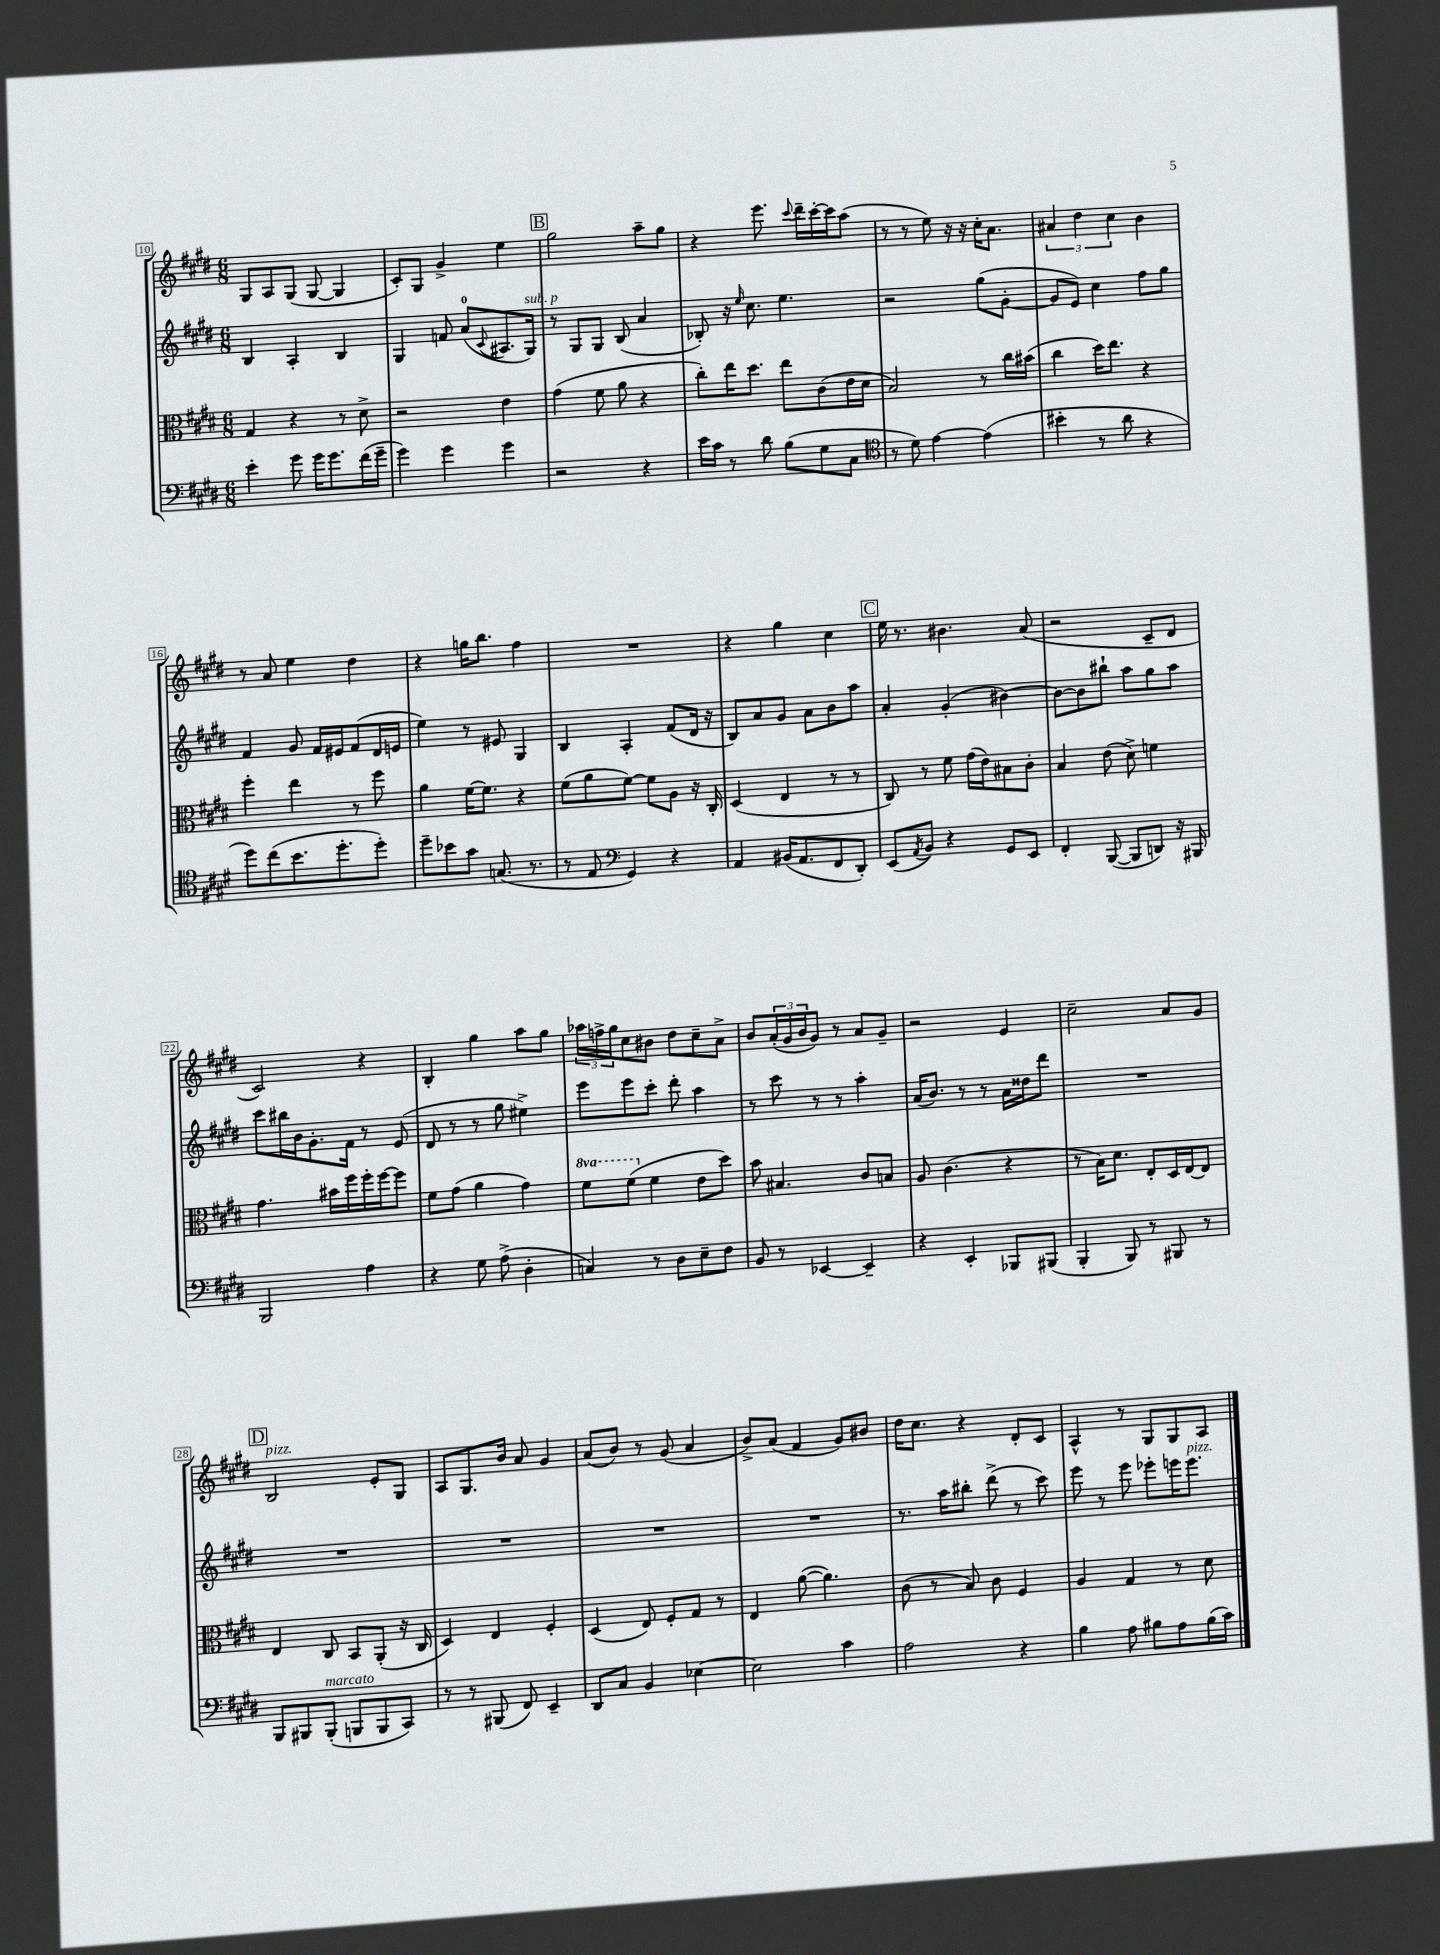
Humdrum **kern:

**kern	**kern	**kern	**kern
*staff4	*staff3	*staff2	*staff1
*clefF4	*clefC3	*clefG2	*clefG2
*k[f#c#g#d#]	*k[f#c#g#d#]	*k[f#c#g#d#]	*k[f#c#g#d#]
*M6/8	*M6/8	*M6/8	*M6/8
4e'\	4G#/	4B/	8G#/L
.	.	.	8A/
8g#\	4r	4A'/	(8G#/J
16g#\LK	.	.	[8G#/
8.g#\	.	.	.
.	8r	4B/	4G#/]
(16f#\L	8d#^\	.	.
16g#~\JJ	.	.	.
=	=	=	=
4g#\)	2r	4G#/	8c#'/L)
.	.	.	8G#/J
4g#\	.	8f/	4g#^/
.	.	(8a/L	.
.	.	8qqc#/	.
4g#\	4e\	8.A#/	4ee\
.	.	16G#/Jk)	.
=	=	=	=
2r	(4g#\	8r	2gg#\
.	.	8G#/L	.
.	8f#\	8G#/J	.
.	8a\	(8B/	.
4r	4r	4a/	8aa~\L
.	.	.	8gg#\J
=	=	=	=
16e\LL	8cc#'\L)	8B-'/)	4r
16c#\JJ	.	.	.
8r	16ee\K	16r	.
.	.	16qqee/	.
.	8.dd#\J	8.cc#\	.
8d#\	.	.	8.eee\
(8B\L	8ee\L	4.ee\	.
.	.	.	8qqccc#/
.	.	.	16ddd#~\LL
8G#\	(8c#\	.	[16ccc#'\
.	.	.	16ccc#\]J
8C#\J	16e\L	.	(8aa\J
.	16d#\JJ	.	.
=	=	=	=
*clefC4	*	*	*
8r	2B/)	2r	8r
8d#\)	.	.	8r
[4e\	.	.	8ee\)
.	.	.	16r
.	.	.	16r
(4e\]	8r	(8gg#\L	16cc#'\LK
.	.	.	8.a\J
.	16cc#\LL	[8g#'\J	.
.	(16b#\JJ	.	.
=	=	=	=
4b#'\	4cc#\	8g#/]L	6a#/
.	.	8e/J)	.
.	.	.	6dd#\
8r	16dd#\LK)	4cc#\	.
.	8.ee\J	.	.
.	.	.	6cc#\
8a\	.	.	.
4r	4r	8ff#\L	4b\
.	.	8gg#\J	.
=	=	=	=
8dd#\L)	4ff#'\	4f#/	8r
(8cc#\	.	.	8a/
8.b\	4ee\	8g#/	4ee\
.	.	16f#/LL	.
8.dd#'\	.	16e#/J	.
.	8r	(8f#/	4dd#\
8dd#'\J)	8ff#\	16d#/L	.
.	.	16e/JJ	.
=	=	=	=
8dd#~\L	4a\	4ee\)	4r
8b-\	.	.	.
8g#\J	[16f#\LK	8r	16gg\LK
.	8.f#\]J	.	8.bb\J
(8.G/	.	8e#/	.
.	4r	4G#/	4ff#\
8.r	.	.	.
=	=	=	=
8r	(8f#\L	4B/	2.r
8E/	8a\	.	.
*clefF4	*	*	*
4GG#/)	[8f#\J)	4A'/	.
.	8f#\]L	.	.
4r	8A\J	(8f#/L	.
.	16r	16d#/Jk	.
.	16C#'/	16r	.
=	=	=	=
4AA/	(4D#/	8B/L)	4r
.	.	8a/	.
(16BB#/LK	4E/	8g#/J	4gg#\
8.AA/	.	.	.
.	.	8a\L	.
8FF#/	8r	8b\	4cc#\
8DD#'/J)	8r	8aa\J	.
=	=	=	=
(8EE/L	8C#/)	4a'/	16ee\
.	.	.	8.r
8qAA/	.	.	.
8BB/J)	8r	.	.
4r	8f#\	(4g#'/	4.b#\
.	(16g#\LL	.	.
.	16e\J)	.	.
8GG#/L	8B#\	[4b#\)	.
8EE/J	8c#'\J	.	(8a/
=	=	=	=
4FF#'/	4B/	8b#\_L	2r
.	.	8b#\]	.
([8BBB/	(8e\	8bb#`\J	.
8BBB/]L	8d#^\)	8aa\L	.
8DD/J)	4f\	8gg#\	8c#~/L
16r	.	8aa\J	8d#/J
16BBB#/	.	.	.
=	=	=	=
2BBB/	4.g#\	8ccc#\L	2c#/)
.	.	16bb#\L	.
.	.	16b\J	.
.	.	8.g#'\	.
.	16b#\LL	.	.
.	16ff#\	16f#\Jk	.
4A\	16ff#'\	8r	4r
.	[16ff#\J	.	.
.	8ff#\]J	(8e/	.
=	=	=	=
4r	8f#\L	8d#/	4B'/
.	(8g#\J	8r	.
8G#\	4a\	8r	4gg#\
(8A^\	.	8gg#\	.
4D#'\	4g#\)	4ee#^\)	8aa\L
.	.	.	8gg#\J
=	=	=	=
4C/)	8ff#\L	8eee\L	24aa-\LL
.	.	.	24ff^\
.	.	.	24gg#\J
.	(8ff#\J	8eee\	8cc#\
8r	4f#\	8ccc#'\J	8b#\J
8D#\L	.	8ddd#'\	8dd#\L
8E~\	8e\L	4aa\	8cc#~\
8F#\J	8dd#\J)	.	8a^\J
=	=	=	=
8BB/	8b\	8r	8b/L
8r	4.B#/	8ccc#\	(24a'/L
.	.	.	24g#/
.	.	.	24b/J
[4EE-/	.	8r	8g#/J)
.	.	8r	8r
4EE-~/]	8c#/L	4aa'\	8a/L
.	8B/J	.	8g#~/J
=	=	=	=
4r	8A/	(16a/LK	2r
.	.	8.b/J)	.
.	(4.c#\	.	.
4EE'/	.	8r	.
.	.	8r	.
8BBB-/L	4r	16a\LL	4e/
.	.	16dd##\J	.
(8BBB#/J	.	8ddd#\J	.
=	=	=	=
4BBB'/	8r	2.r	2cc#~\
.	16B\LK)	.	.
.	8.d#\J	.	.
8BBB/)	.	.	.
8r	8E'/L	.	.
8BBB#/	16D#/L	.	8a/L
.	[16E/J	.	.
8r	8E/]J	.	8g#/J
=	=	=	=
8BBB/L	4E/	2.r	2B/
8BBB#/	.	.	.
(8BBB#'/J	8C#/	.	.
8BBB/L	8BB/L	.	.
8BBB/	(8AA'/J	.	8e'/L
8CC#/J)	16r	.	8G#/J
.	16C#/	.	.
=	=	=	=
8r	4D#/)	2.r	8A/L
8r	.	.	8.G#/
(8BBB#/	4E/	.	.
.	.	.	16b/Jk
8FF#/)	.	.	8a/
4EE~/	4F#'/	.	4g#/
=	=	=	=
8DD#/L	(4D#/	2.r	(8a/L
8C#/J	.	.	8b/J)
4BB/	8E/)	.	8r
.	8F#'/L	.	(8g#/
[4E-\	8G#/J	.	4a/
.	8r	.	.
=	=	=	=
2E-\]	4E/	2.r	8b^/L)
.	.	.	(8a/J
.	([8a\	.	4f#/
.	4.a\])	.	.
4c#\	.	.	8g#/L)
.	.	.	8b#/J
=	=	=	=
2A\	(8c#\	8.r	16dd#\LK
.	.	.	8.cc#\J
.	8r	.	.
.	.	16aa\LK	.
.	8B/)	8bb#'\J	4r
.	8c#\	(8ddd#^\	.
4r	4F#/	8r	8d#'/L
.	.	8ccc#\)	8c#/J
=	=	=	=
4B\	4A/	8eee\	4A^^/
.	.	8r	.
8A\	4G#/	8eee\	8r
8B#\L	.	8eee-'\L	8G#/L
8A\	8r	16eee\K	8G#/
.	.	8.eee\J	.
(16B#\L	8d#\	.	8A/J
16c#\JJ)	.	.	.
==	==	==	==
*-	*-	*-	*-
